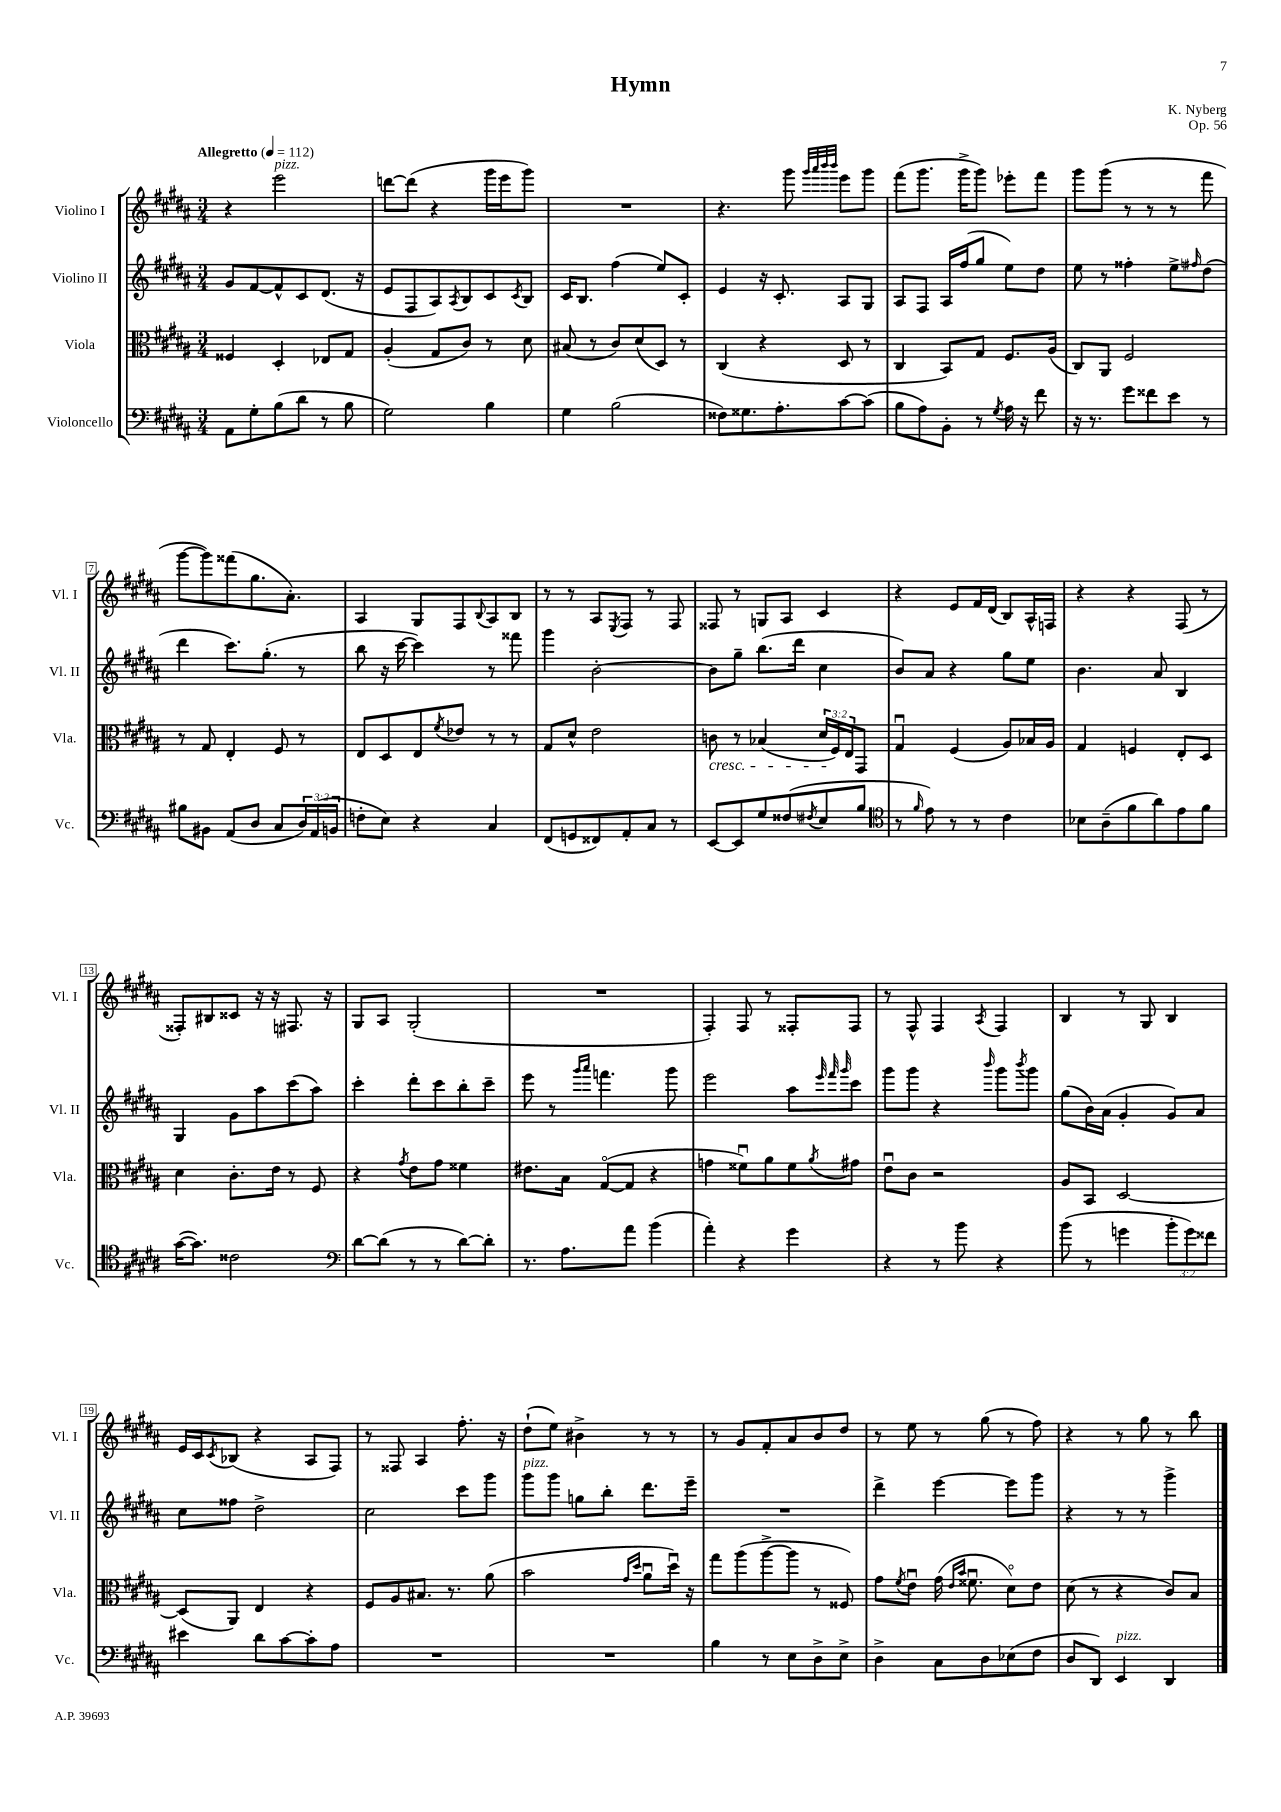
\header { title = "Hymn" composer = "K. Nyberg" opus = "Op. 56" }
<<
\new StaffGroup <<
\new Staff = "s0" \with { instrumentName = "Violino I" shortInstrumentName = "Vl. I" } {
    \clef treble \key b \major \numericTimeSignature \time 3/4 \tempo "Allegretto" 4 = 112
    r4 e'''2^\markup { \italic "pizz." } |
    d'''8~ d'''8( r4 gis'''16 e'''16 gis'''8) |
    R2. |
    r4. gis'''8 \grace { gis'''32 ais'''32 b'''32 b'''32 } e'''8 gis'''8 |
    fis'''8( gis'''8. gis'''16-> gis'''8) ees'''8-. fis'''8 |
    gis'''8 gis'''8( r8 r8 r8 fis'''8 |
    gis'''8~ gis'''8) fisis'''8( gis''8. ais'8.-.) |
    ais4 gis8 fis8 \appoggiatura { b8 } ais8 b8 |
    r8 r8 ais8 \acciaccatura { e8 } fis8 r8 fis8 |
    fisis8 r8 g8 ais8 cis'4 |
    r4 e'8 fis'16 dis'16( b8) ais16-^ f16 |
    r4 r4 fis8( r8 |
    fisis8-.) bis8 cisis'8 r16 r16 fis8. r16 |
    gis8 ais8 gis2-.( |
    R2. |
    fis4-.) fis8 r8 fisis8-. fisis8 |
    r8 fis8-^ fis4 \acciaccatura { ais8 } fis4 |
    b4 r8 gis8 b4 |
    e'16 cis'16 \acciaccatura { cis'8 } bes8( r4 ais8 fis8) |
    r8 fisis8 ais4 fis''8.-. r16 |
    dis''8-!( e''8) bis'4-> r8 r8 |
    r8 gis'8 fis'8-. ais'8 b'8 dis''8 |
    r8 e''8 r8 gis''8( r8 fis''8) |
    r4 r8 gis''8 r8 b''8 \bar "|." |
}
\new Staff = "s1" \with { instrumentName = "Violino II" shortInstrumentName = "Vl. II" } {
    \clef treble \key b \major \numericTimeSignature \time 3/4
    gis'8 fis'8~ fis'8-^ cis'8 dis'8.( r16 |
    e'8 fis8 ais8) \acciaccatura { ais8 } b8 cis'8 \acciaccatura { cis'8 } b8 |
    cis'16 b8. fis''4( e''8) cis'8-. |
    e'4 r16 cis'8.-. ais8 gis8 |
    ais8 fis8 ais16 fis''16( gis''8 e''8) dis''8 |
    e''8 r8 fisis''4-. e''8-> \grace { fis''16 } dis''8( |
    dis'''4 cis'''8.) gis''8.-.( r8 |
    b''8 r16 cis'''16~ cis'''4) r8 fisis'''8 |
    gis'''4 b'2~-. |
    b'8 gis''8-- b''8.( dis'''16 cis''4 |
    b'8) ais'8 r4 gis''8 e''8 |
    b'4. ais'8 b4 |
    gis4 gis'8 ais''8 cis'''8( ais''8) |
    cis'''4-. dis'''8-. cis'''8 b''8-. cis'''8-- |
    e'''8 r8 \grace { gis'''16 ais'''16 } f'''4. gis'''8 |
    e'''2 ais''8 \grace { e'''32 fis'''32 gis'''32 } cis'''8 |
    gis'''8 gis'''8 r4 \grace { b'''16 } gis'''8 \acciaccatura { b'''8 } gis'''8 |
    gis''8( b'16) ais'16( gis'4-. gis'8) ais'8 |
    cis''8 fisis''8 dis''2-> |
    cis''2 cis'''8 gis'''8 |
    gis'''8^\markup { \italic "pizz." } gis'''8 g''8 b''8-. dis'''8. e'''16-- |
    R2. |
    dis'''4-> e'''4~ e'''8 gis'''8 |
    r4 r8 r8 gis'''4-> \bar "|." |
}
\new Staff = "s2" \with { instrumentName = "Viola" shortInstrumentName = "Vla." } {
    \clef alto \key b \major \numericTimeSignature \time 3/4 \override Staff.TupletNumber.text = #tuplet-number::calc-fraction-text
    fisis4 dis4-. ees8 gis8 |
    ais4-.( gis8 cis'8) r8 dis'8 |
    bis8( r8 cis'8) dis'8( dis8) r8 |
    cis4( r4 dis8 r8 |
    cis4 b,8) gis8 fis8. ais16( |
    cis8) ais,8 fis2 |
    r8 gis8 e4-. fis8 r8 |
    e8 dis8 e8 \acciaccatura { fis'8 } ees'8 r8 r8 |
    gis8 dis'8-^ e'2 |
    c'8\cresc r8 bes4( \tuplet 3/2 { dis'16 fis16\!) e16 } gis,8 |
    gis4\downbow fis4( ais8) bes16 ais16 |
    gis4 f4 e8-. dis8 |
    dis'4 cis'8.-. e'16 r8 fis8 |
    r4 \acciaccatura { gis'8 } e'8 gis'8 fisis'4 |
    eis'8. b16 gis8~\flageolet( gis8 r4 |
    g'4 fisis'8\downbow) ais'8 fisis'8 \acciaccatura { ais'8 } gis'8 |
    e'8\downbow cis'8 r2 |
    ais8 b,8 dis2~ |
    dis8( ais,8) e4 r4 |
    fis8 ais8 bis8. r8. ais'8( |
    b'2 \grace { gis'16 dis''16 } ais'8\downbow dis''16\downbow) r16 |
    gis''8 ais''8( ais''8~-> ais''8 r8 fisis8) |
    gis'8 \acciaccatura { fis'8 } e'8\downbow gis'16( \grace { e'16 b'16 } fisis'8.\downbow dis'8\flageolet) e'8 |
    dis'8( r8 r4 cis'8) b8 \bar "|." |
}
\new Staff = "s3" \with { instrumentName = "Violoncello" shortInstrumentName = "Vc." } {
    \clef bass \key b \major \numericTimeSignature \time 3/4 \override Staff.TupletNumber.text = #tuplet-number::calc-fraction-text
    ais,8 gis8-. b8( dis'8 r8 b8 |
    gis2) b4 |
    gis4 b2( |
    fisis8) gisis8. ais8.-. cis'8~ cis'8( |
    b8 ais8) b,8-. r8 \acciaccatura { gis8 } ais16 r16 fis'8 |
    r16 r8. gis'8 fisis'8 e'8 r8 |
    bis8 bis,8 ais,8( dis8 cis8 \tuplet 3/2 { dis16) ais,16( b,16 } |
    f8-. e8) r4 cis4 |
    fis,8( g,8 fisis,8) ais,8-. cis8 r8 |
    e,8~ e,8 gis8 fisis8( \acciaccatura { fis8 } e8 b8 |
    \clef tenor r8 \grace { fis'16 } e'8) r8 r8 cis'4 |
    bes8 ais8--( fis'8 ais'8) e'8 fis'8 |
    gis'16~( gis'8.) cisis'2 |
    \clef bass dis'8~ dis'8( r8 r8 dis'8~) dis'8-. |
    r8. ais8. ais'8 b'4( |
    ais'4-.) r4 gis'4 |
    r4 r8 b'8 r4 |
    b'8( r8 g'4 \tuplet 3/2 { b'8-. g'8) fisis'8 } |
    eis'4 dis'8 cis'8~ cis'8-. ais8 |
    R2. |
    R2. |
    b4 r8 e8 dis8-> e8-> |
    dis4-> cis8 dis8 ees8( fis8 |
    dis8 dis,8) e,4^\markup { \italic "pizz." } dis,4 \bar "|." |
}
>>
>>
\layout { \context { \Score \override BarNumber.stencil = #(make-stencil-boxer 0.1 0.3 ly:text-interface::print) } }
